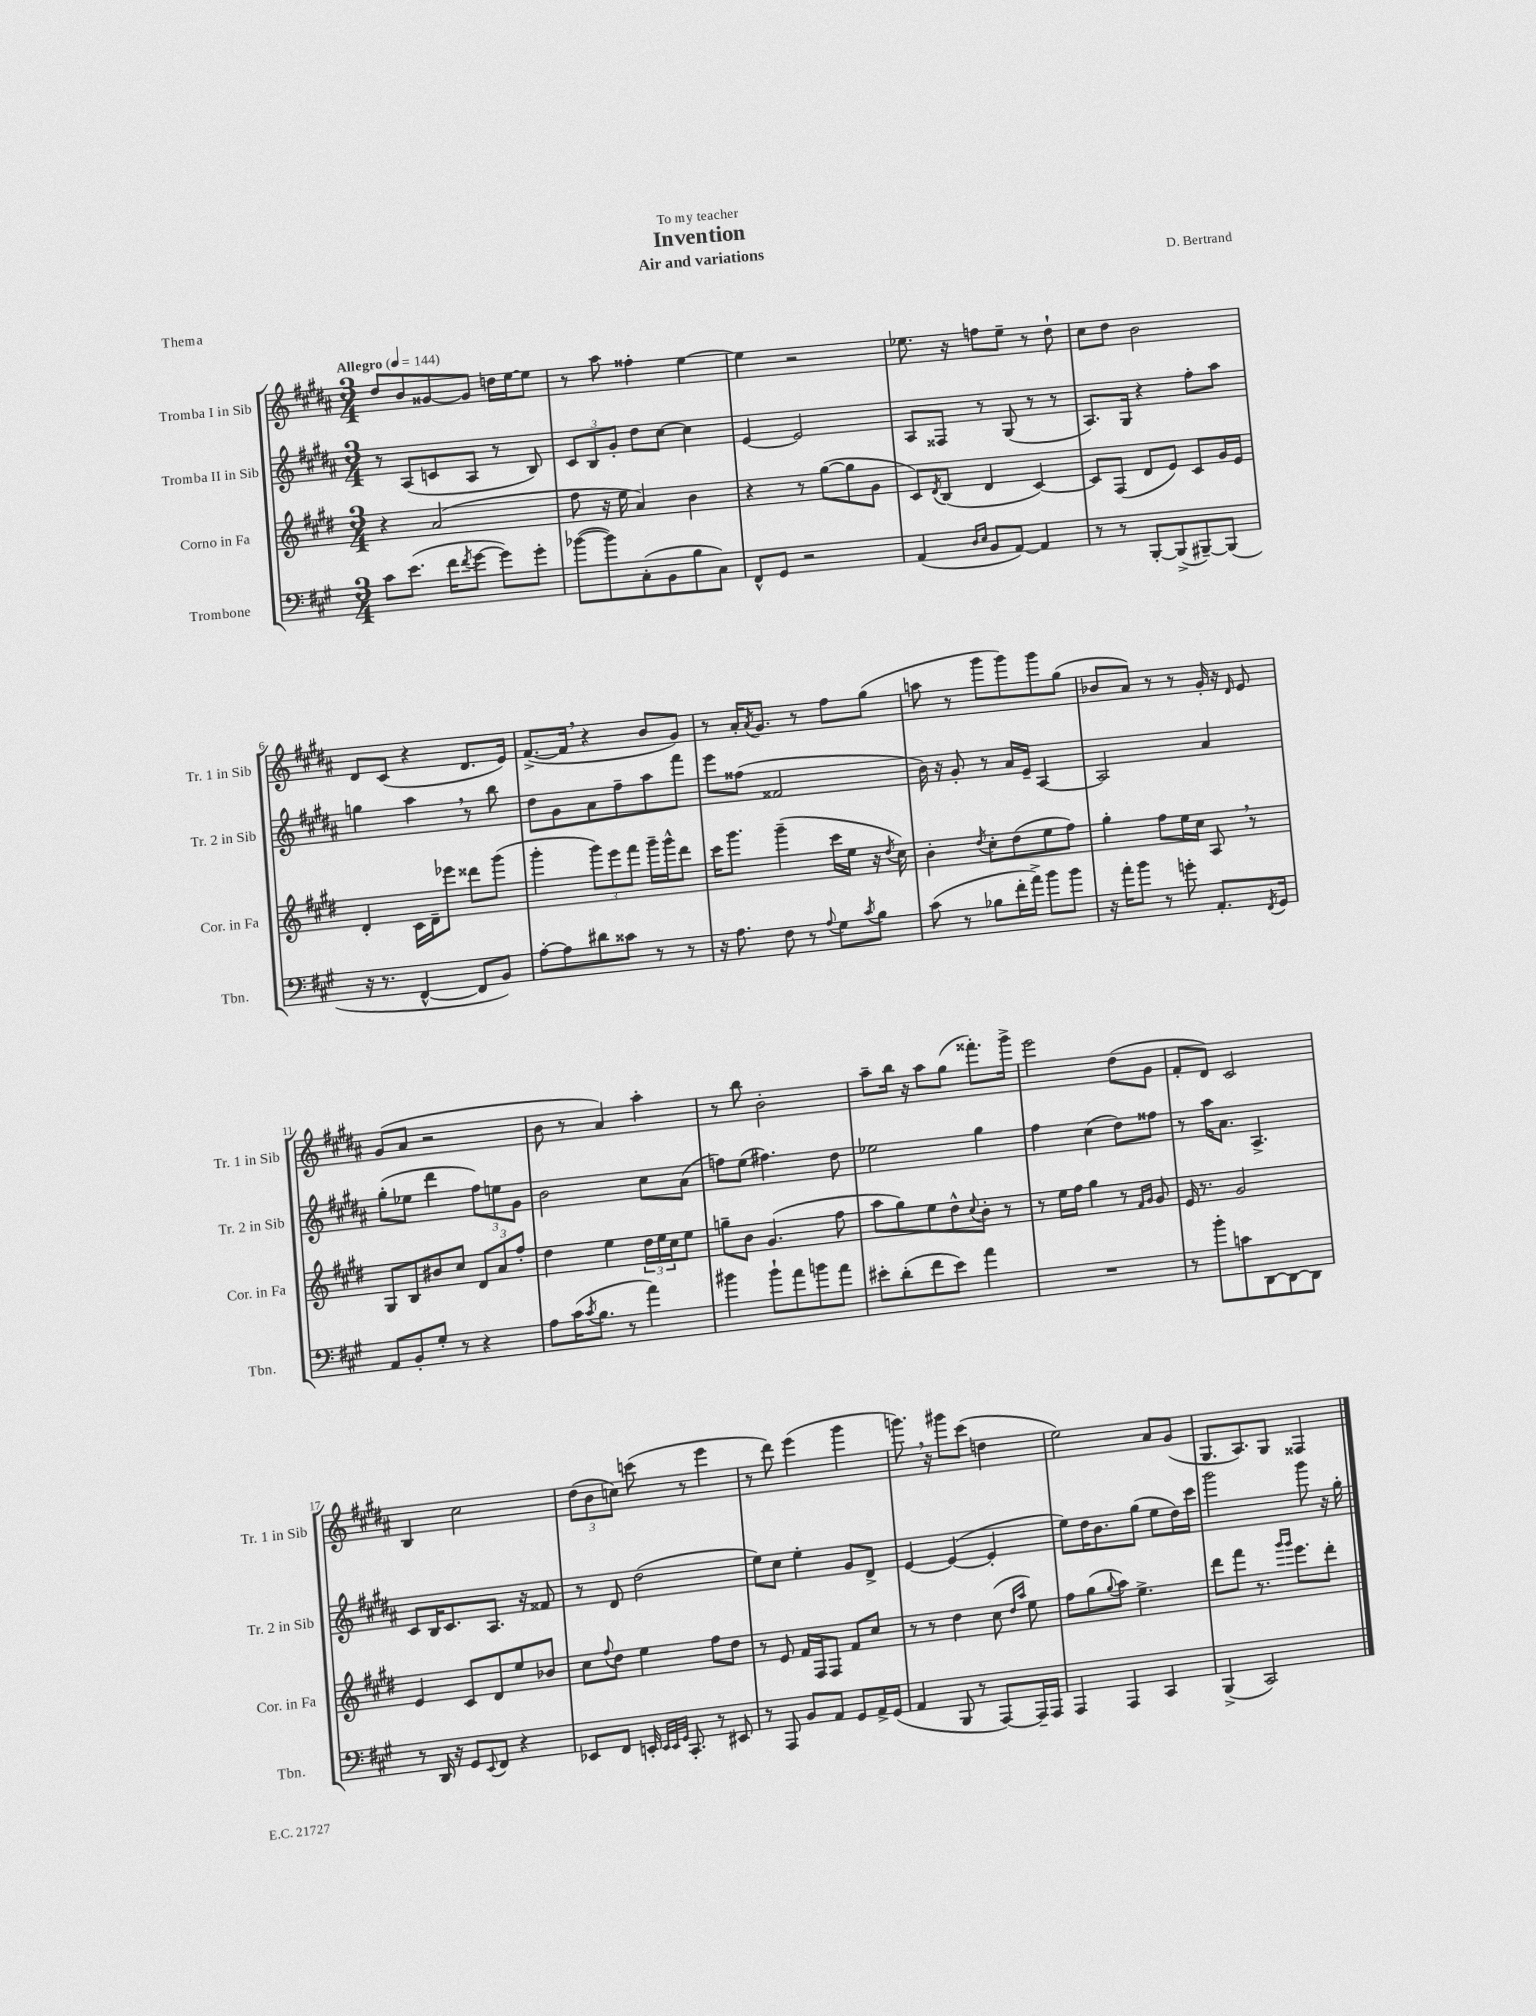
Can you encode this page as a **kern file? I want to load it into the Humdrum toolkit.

**kern	**kern	**kern	**kern
*staff4	*staff3	*staff2	*staff1
*clefF4	*clefG2	*clefG2	*clefG2
*k[f#c#g#]	*k[f#c#g#d#]	*k[f#c#g#d#a#]	*k[f#c#g#d#a#]
*M3/4	*M3/4	*M3/4	*M3/4
*MM144	*MM144	*MM144	*MM144
8c#	4r	8r	8dd#
(8.e	.	(8A#	8b
.	(2a	8c	[8g##
16f#	.	.	.
8qf#	.	.	.
[8g#	.	8A#	8g##]
8g#])	.	8r	16dd
.	.	.	[16ee
8g#'	.	8B)	8ee]
=	=	=	=
([8b-	8ff#	12c#	8r
.	.	12B	.
8b-])	16r	.	8aa#
.	.	12g#'	.
.	16ee	.	.
(8C#'	4a)	8dd#	4ff##'
8BB	.	[8cc#	.
8B	4b	4cc#]	[4ee
8C#)	.	.	.
=	=	=	=
8FF#^^	4r	[4e	4ee]
8GG#	.	.	.
2r	8r	2e]	2r
.	([8gg#	.	.
.	8gg#]	.	.
.	8g#	.	.
=	=	=	=
(4AA	8c#)	8A#	8.ee-
.	8qd#	.	.
.	(8B	8F##	.
.	.	.	16r
16qqD	.	.	.
16qqE	.	.	.
8BB	4d#	8r	8ff
[8AA)	.	(8G#	8ee-~
4AA]	[4c#)	8r	8r
.	.	8r	8dd#`
=	=	=	=
8r	8c#]	8.A#)	8cc#
8r	(8F#	.	8dd#
.	.	16G#	.
[8BBB'	8d#	4r	2b
(8BBB^]	8e)	.	.
[8BBB#~)	8c#	8ff#'	.
(8BBB#]	16g#	8aa#	.
.	16e	.	.
=	=	=	=
16r	4d#'	4gg	8d#
8.r	.	.	.
.	.	.	(8c#
[4FF#^^	16c#	4aa#	4r
.	16d#~	.	.
.	8eee-	.	.
8FF#]	8ddd##	8r	8.d#
8BB)	(8ggg#	8bb	.
.	.	.	16e)
=	=	=	=
[8A'	4ggg#'	8dd#	([8.f#^
8A]	.	8g#	.
.	.	.	16f#]
8d#	12ggg#)	8a#	4r
.	12eee	.	.
8c##	.	8ff#~	.
.	12fff#	.	.
8r	16ggg#~	8aa#	8b
.	16ggg#^^	.	.
8r	8ddd#	8fff#	8g#)
=	=	=	=
16r	16ccc#	8eee	8r
8.A	8.ggg#	.	.
.	.	(8ff##	16a#'
.	.	.	8qa#
.	.	.	8.g#
8F#	(4ggg#~	2f##	.
8r	.	.	8r
8qqA	.	.	.
8G#	16ccc#	.	8ff#
.	16ee	.	.
8qc#	.	.	.
8B	16r	.	(8gg#
.	8qdd#	.	.
.	16cc#)	.	.
=	=	=	=
(8c#	4b'	16b)	8aa
.	.	16r	.
8r	.	8g#'	8r
.	8qdd#	.	.
8B-	8cc#'	8r	8ggg#
16f#'	(8dd#	16a#	8ggg#)
16a^)	.	16e~	.
8b	8ee	[4A#	8ggg#
8b	8ff#)	.	(8gg#
=	=	=	=
16r	4gg#'	2A#]	8b-
16a'	.	.	.
8b	.	.	8a#)
8r	8ff#	.	8r
8g'	16ee	.	8r
.	16cc#	.	.
8.AA'	8A	4a#	16g#'
.	.	.	16r
.	.	.	16qqd#
.	8r	.	8e
8qFF#	.	.	.
16GG#	.	.	.
=	=	=	=
8AA	8G#	(8gg#'	(8g#
8BB'	8B	8ee-	8a#
8G#'	8b#	4ddd#	2r
8r	8cc#	.	.
4r	12d#	12ff#)	.
.	12a	12ee	.
.	12ff#'	12g#	.
=	=	=	=
8A	4dd#	2b	8b
(16c#	.	.	8r
8qc#	.	.	.
8.B	.	.	.
.	4ee	.	4a#)
8r	.	.	.
4a)	24dd#	8cc#	4aa#'
.	24ee	.	.
.	24cc#	.	.
.	8ee	(8a#	.
=	=	=	=
4b#	8gg~	8ff)	8r
.	8b	(8ee	8bb
8b#`	(4.g#	4.ff#)	2b'
8a	.	.	.
8b	.	.	.
8a	8ff#	8dd#	.
=	=	=	=
8e#'	8aa	2ee-	8aa#~
(8d'	8gg#)	.	16bb
.	.	.	16r
8f#	8ee	.	8aa#
8e#)	8dd#^^	.	(8gg#
.	8qqcc#	.	.
4a	8b'	4gg#	8.fff##')
.	8r	.	.
.	.	.	16ggg#^
=	=	=	=
2.r	8r	4ff#	2eee
.	16ee	.	.
.	16ff#	.	.
.	4gg#	(4cc#	.
.	8r	8dd#)	(8dd#
.	16qqf#	.	.
.	16qqg#	.	.
.	8g#	8ff##	8g#
=	=	=	=
8r	16e	8r	8f#'
.	8.r	.	.
8b'	.	16aa#	8d#)
.	.	8.a#	.
8c	2g#	.	2c#
[8DD	.	4.A#^	.
8DD_	.	.	.
8DD]	.	.	.
=	=	=	=
8r	4e	8c#	4B
16DD	.	16B	.
16r	.	8.c#	.
8GG#	8c#	.	2cc#
8qqEE	.	.	.
8FF#	8d#	8.A#	.
4r	8ee	.	.
.	.	16r	.
.	8b-	8f##	.
=	=	=	=
8EE-	8cc#	8r	(12dd#
.	.	.	12b
.	8qqff#	.	.
8FF#	8dd#	8d#	.
.	.	.	12cc)
16EE'	4ee	(2dd#	(8ccc
32qqEE	.	.	.
32qqEE	.	.	.
32qqGG#	.	.	.
8.CC#'	.	.	.
.	.	.	8r
8r	8ff#	.	4eee
8EE#	8dd#	.	.
=	=	=	=
8r	8r	8ee)	8r
8AAA	8e	8cc#	8ddd#)
8BB	16f#	4ee'	(4eee
.	16F#	.	.
8AA	8F#	.	.
8GG#	8f#	8g#	4ggg#
16AA^	8cc#	8d#^	.
(16GG#	.	.	.
=	=	=	=
4AA	8r	[4e	8.ggg)
.	8r	.	.
.	.	.	16r
8BBB	4dd#	(4e_	8ggg#
8r	.	.	(8ccc#
[8AAA)	(8cc#	4e']	4dd
.	16qqdd#	.	.
.	16qqaa	.	.
16AAA~]	8ee)	.	.
16AAA	.	.	.
=	=	=	=
4AAA	8ff#	8ee)	2ee)
.	(8gg#	16dd#	.
.	.	8.b	.
.	8qqgg#	.	.
4AAA	8aa)	.	.
.	4.ee^	(8gg#	.
4CC#	.	8ee	8a#
.	.	16dd#)	(8g#
.	.	16ccc#	.
=	=	=	=
(4BBB^	8ddd#	2ggg#	8.G#
.	8fff#	.	.
.	.	.	8.A#)
2CC#)	8.r	.	.
.	.	.	8G#
.	16qqggg#	.	.
.	16qqggg#	.	.
.	8.eee	.	.
.	.	8ggg#	4F##
.	8ddd#'	16r	.
.	.	16gg#'	.
==	==	==	==
*-	*-	*-	*-
